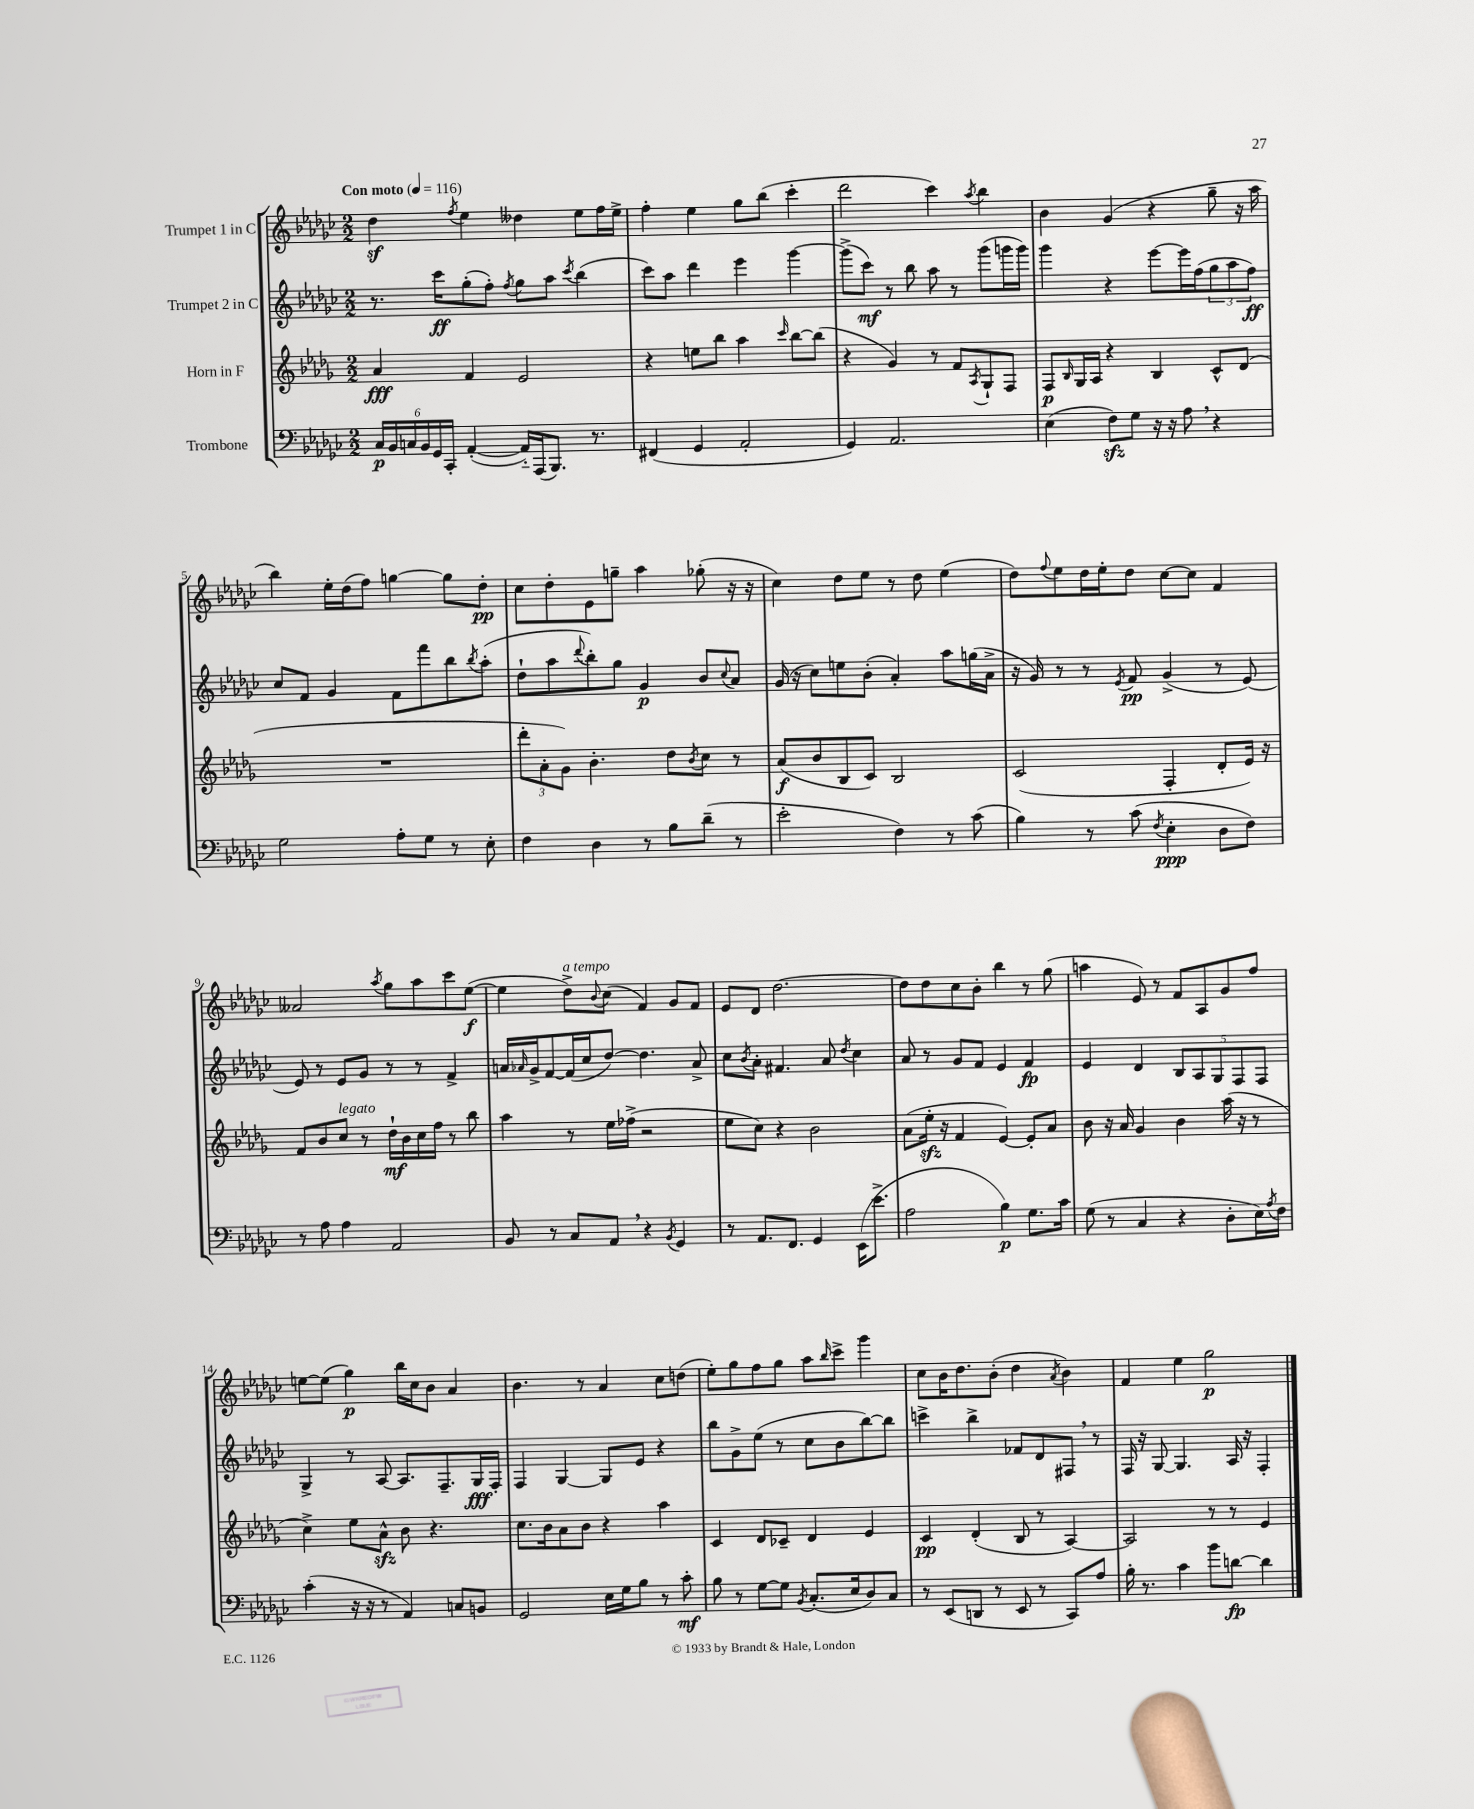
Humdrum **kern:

**kern	**kern	**kern	**kern
*staff4	*staff3	*staff2	*staff1
*clefF4	*clefG2	*clefG2	*clefG2
*k[b-e-a-d-g-c-]	*k[b-e-a-d-g-]	*k[b-e-a-d-g-c-]	*k[b-e-a-d-g-c-]
*M2/2	*M2/2	*M2/2	*M2/2
*MM116	*MM116	*MM116	*MM116
24C-	4a-	8.r	4dd-
24BB-	.	.	.
24C	.	.	.
24BB-	.	.	.
24GG-	.	.	.
.	.	16ccc-	.
24CC-'	.	.	.
.	.	.	8qff
([4AA-'	4f	(8gg-'	4ee-
.	.	8ff')	.
.	.	8qff	.
16AA-'~])	2e-	8gg-	4dd--
(16AAA-	.	.	.
8.BBB-)	.	8aa-	.
.	.	8qccc-	.
.	.	(4bb-	8ee-
8.r	.	.	.
.	.	.	16ff
.	.	.	16ee-^
=	=	=	=
(4FF#	4r	8ccc-)	4ff'
.	.	8aa-	.
4GG-	8ee	4ddd-	4ee-
.	8bb-	.	.
2AA-'	4aa-	4eee-	8gg-
.	.	.	(8bb-
.	16qqccc	.	.
.	[8bb-	[4ggg-	4ccc-'
.	(8bb-]	.	.
=	=	=	=
4GG-)	4r	(8ggg-^]	2ddd-
.	.	8ccc-)	.
2.AA-	4g-)	8r	.
.	.	8bb-	.
.	8r	8aa-	4ccc-)
.	8f	8r	.
.	8qA-	.	8qaa-
.	8G-`	(8ggg-	4bb-
.	8F	16ggg	.
.	.	16ggg)	.
=	=	=	=
(4E-	8F	4ggg-	4b-
.	16qqB-	.	.
.	16G-	.	.
.	16A-	.	.
8F)	4r	4r	(4g-
8G-	.	.	.
16r	4B-	[8eee-	4r
16r	.	.	.
8A-	.	16eee-]	.
.	.	(16ff	.
4r	8c^^	12gg-	8gg-~
.	.	12aa-	.
.	(8d-	.	16r
.	.	12ff)	.
.	.	.	16aa-
=	=	=	=
2G-	1r	8cc-	4bb-)
.	.	8f	.
.	.	4g-	16ee-'
.	.	.	(16dd-
.	.	.	8ff)
8A-'	.	8f	[4gg
8G-	.	8fff	.
8r	.	8bb-	8gg]
.	.	8qbb-	.
8E-'	.	(8aa-'	8dd-'
=	=	=	=
4F	12ddd-'	8dd-`	8cc-
.	12a-'	.	.
.	.	8aa-	8dd-'
.	12g-)	.	.
.	.	8qqddd-	.
4D-	4.b-'	8bb-')	8e-
.	.	8gg-	8gg~
8r	.	4g-	4aa-
8B-	8dd-	.	.
.	8qb-	.	.
(8d-~	8cc	8b-	(8gg-'
.	.	8qqcc-	.
8r	8r	8a-	16r
.	.	.	16r
=	=	=	=
2e-'	(8a-	(16g-	4cc-)
.	.	16r	.
.	8b-	8cc-)	.
.	8B-	8ee	8dd-
.	8c)	(8b-'	8ee-
4F)	2B-	4a-')	8r
.	.	.	8dd-
8r	.	8aa-	(4ee-
(8c-	.	(16gg	.
.	.	16a-^	.
=	=	=	=
4B-)	(2c	16r	8dd-)
.	.	16g-)	.
.	.	.	8qqff
.	.	8r	8ee-
8r	.	8r	16dd-
.	.	.	16ee-'
.	.	8qe-	.
(8c-	.	8f	8dd-
8qF	.	.	.
4E-'	4F'	(4g-^	[8cc-
.	.	.	8cc-]
8D-	8d-'	8r	4f
8F)	16e-)	[8e-)	.
.	16r	.	.
=	=	=	=
8r	8f	8e-]	2a--
8A-	8b-	8r	.
4A-	8cc	8e-	.
.	8r	8g-	.
.	.	.	8qaa-
2AA-	16dd-`	8r	8gg-
.	16b-	.	.
.	16cc	8r	8aa-
.	16ff	.	.
.	8r	4f^	8ccc-
.	8bb-	.	([8ee-
=	=	=	=
8BB-	4aa-	16a	4ee-]
.	.	16qqa-	.
.	.	16g-^	.
8r	.	[8f	.
8C-	8r	(16f]	8dd-^)
.	.	16cc-	.
.	.	.	8qqb-
8AA-	16ee-	[8dd-)	(8cc-
.	(16ff-^	.	.
4r	2r	4.dd-]	4f)
8qBB-	.	.	.
4GG-	.	.	8g-
.	.	8a-^	8f
=	=	=	=
8r	8ee-	8cc-	8e-
.	.	8qb-	.
8.AA-	8cc)	8a-'	8d-
.	4r	4.f#	[2.dd-
8.FF	.	.	.
4GG-	2b-	.	.
.	.	8a-	.
.	.	8qdd-	.
(16EE-	.	4cc-	.
8.e-^	.	.	.
=	=	=	=
2A-	(8a-	8a-	8dd-]
.	16ee-'	8r	8dd-
.	16r	.	.
.	4f	8g-	8cc-
.	.	8f	8b-'
4B-)	[4e-)	4e-	4bb-
8.G-	8e-']	4f	8r
.	8a-	.	(8gg-
16c-	.	.	.
=	=	=	=
(8G-	8b-	4e-	4aa
8r	16r	.	.
.	16a-	.	.
4C-	4g-	4d-	8e-)
.	.	.	8r
4r	4b-	10B-	8f
.	.	10A-	.
.	.	.	8A-
.	.	10G-	.
8D-'	(16aa-	.	8g-
.	.	10F	.
.	16r	.	.
16E-)	8r	.	8ff
.	.	10F	.
8qA-	.	.	.
16F	.	.	.
=	=	=	=
(4c-'	4cc^)	4G-^	[8ee
.	.	.	(8ee]
16r	8ee-	8r	4gg-)
16r	.	.	.
8r	8a-^^	[8A-	.
4AA-)	8b-	8.A-]	16bb-
.	.	.	16cc-
.	4.r	.	8b-
.	.	8.F~	.
8C	.	.	4a-
8BB	.	16G-	.
.	.	16F'	.
=	=	=	=
2GG-	8.cc	4F	4.b-
.	16b-	.	.
.	8a-	[4G-	.
.	8b-	.	8r
16E-	4r	8G-]	4a-
16G-	.	.	.
8B-	.	8e-	.
8r	4aa-	4r	8cc-
8c-'	.	.	(8dd
=	=	=	=
8B-	4c	8bb-	8ee-')
8r	.	8g-^	8gg-
[8G-	8d-	(8ee-	8ff
8G-]	8c-~	8r	8gg-
8qBB-	.	.	.
(8.C-'	4d-	8cc-	8aa-
.	.	.	16qqbb-
.	.	8b-	8ccc-^
16E-	.	.	.
8D-)	4e-	[8bb-)	4ggg-
8C-	.	8bb-]	.
=	=	=	=
8r	4c	4ccc^	8cc-
(8EE-	.	.	16b-
.	.	.	8.dd-
8DD	(4d-'	4bb-^	.
8r	.	.	(8b-'
8EE-	8B-	8f-	4dd-
8r	8r	8d-	.
.	.	.	8qa-
8CC-)	[4A-)	8F#	4b-)
8A-	.	8r	.
=	=	=	=
16B-'	2A-]	16F	4f
8.r	.	16r	.
.	.	[8G-	.
4c-	.	4.G-]	4ee-
8b-	8r	.	2gg-
[8d	8r	16A-	.
.	.	16r	.
4d]	4e-	4F'	.
==	==	==	==
*-	*-	*-	*-
